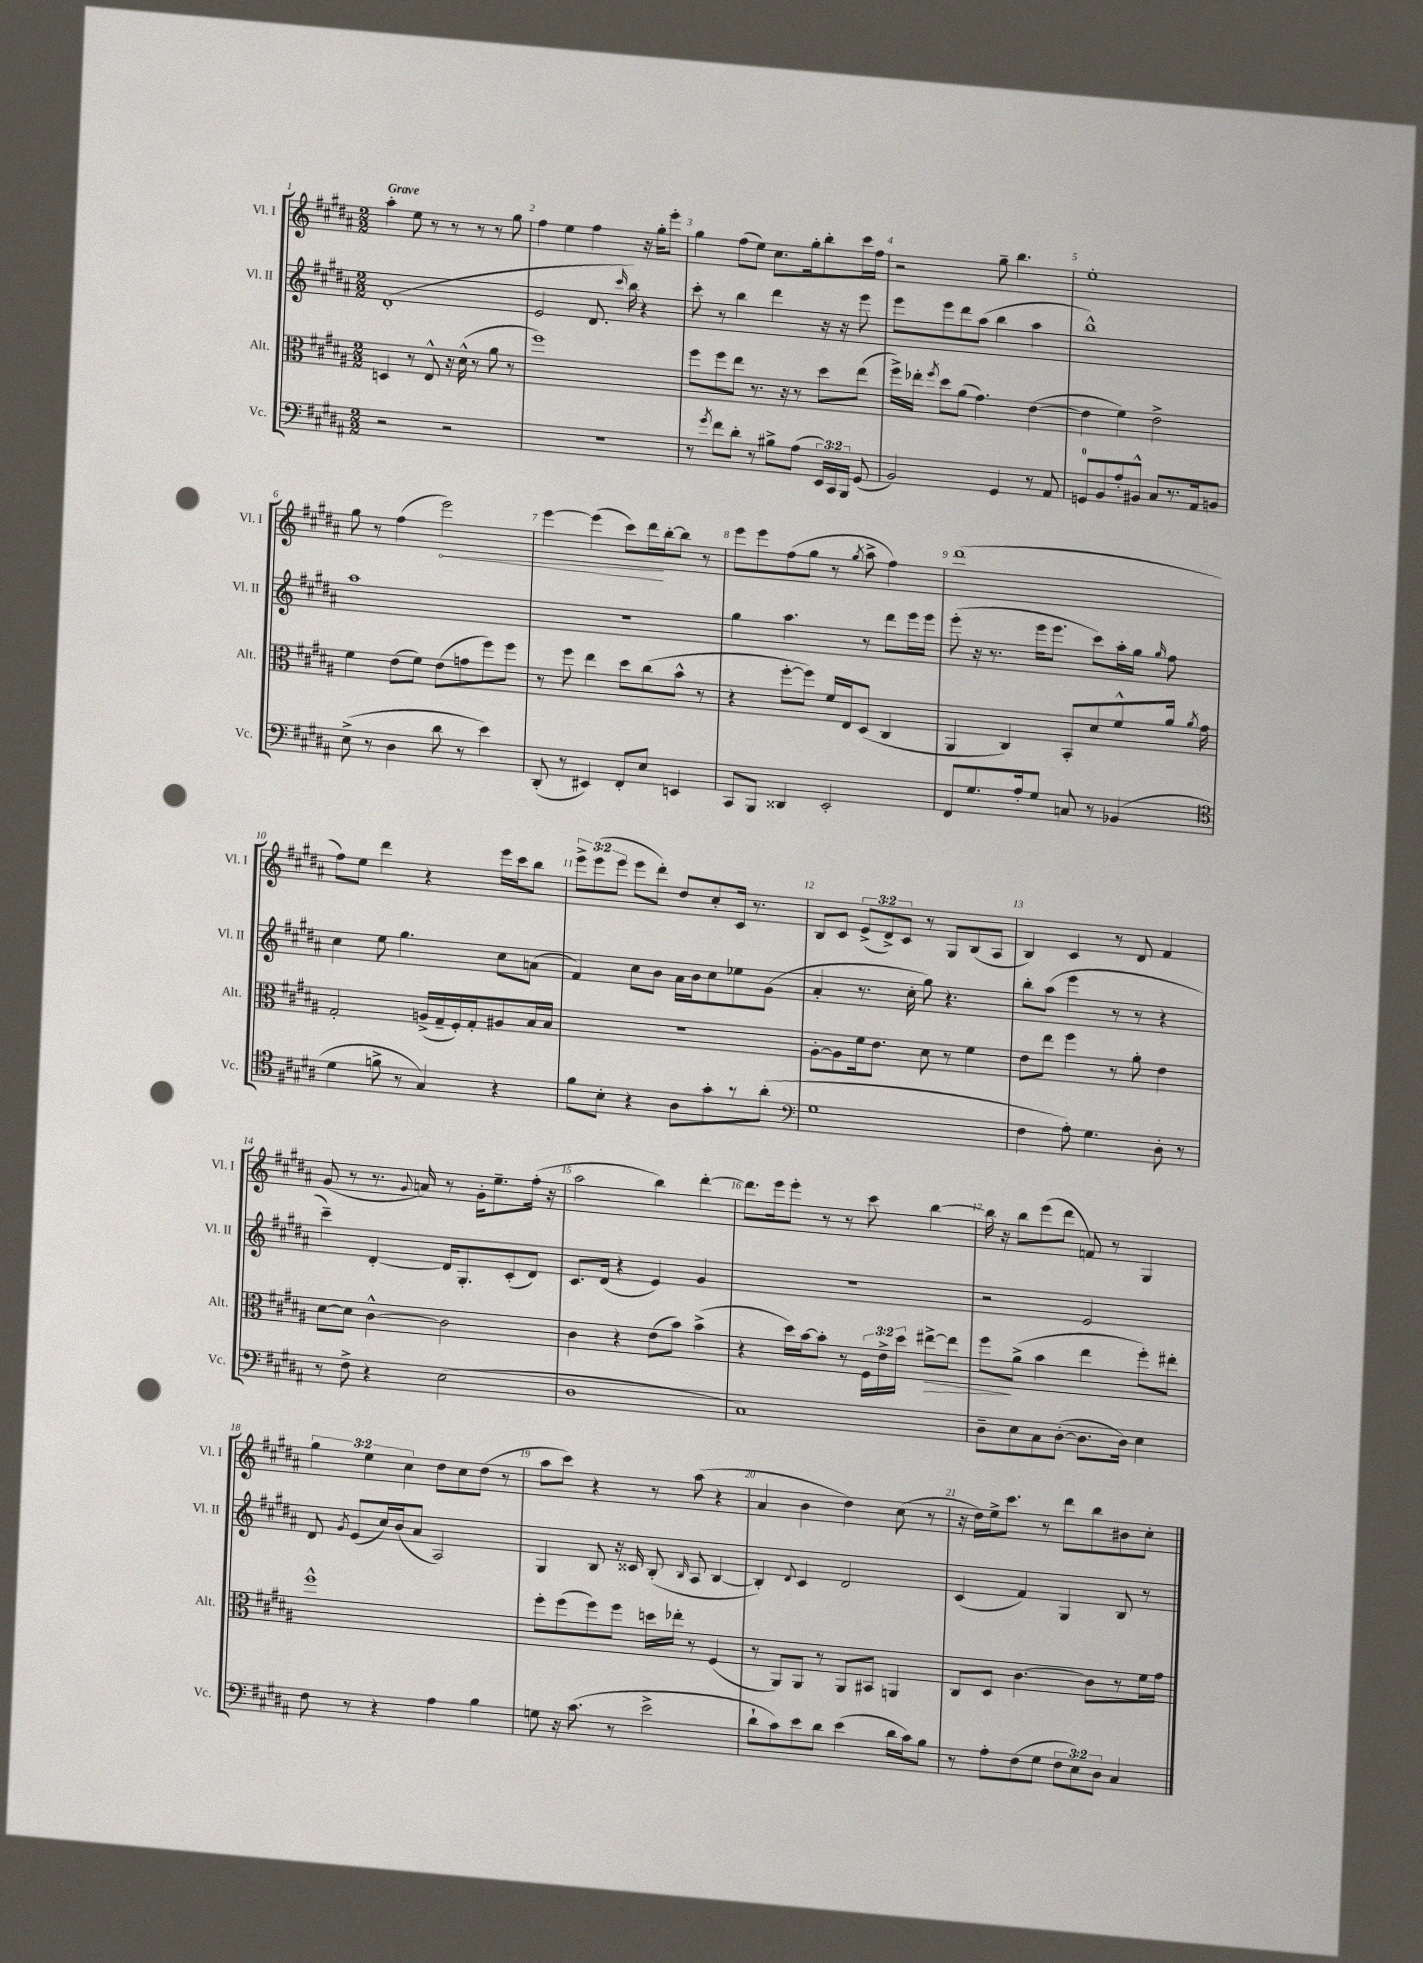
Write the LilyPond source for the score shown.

<<
\new StaffGroup <<
\new Staff = "s0" \with { instrumentName = "Vl. I" shortInstrumentName = "Vl. I" } {
    \clef treble \key b \major \numericTimeSignature \time 2/2 \override Staff.TupletNumber.text = #tuplet-number::calc-fraction-text \tempo "Grave"
    \autoBeamOff ais''4-. e''8 r8 r8 r8 r8 gis''8 |
    fis''4 e''4 fis''4 r16 gis''16[-. e'''8]-. |
    gis''4 fis''8[( e''8]) cis''8.[ gis''16-. b''8-. cis'''16 fis''16] |
    r2 gis''8-- b''4. |
    e''1-. |
    gis''8 r8 fis''4( \once \override Hairpin.circled-tip = ##t e'''2\<) |
    e'''4~ e'''4( cis'''8[) dis'''16\! b''16~-. b''8] r8 |
    e'''8[ e'''8 fis''8( gis''8] r8 \acciaccatura { gis''8 } ais''8-> fis''4) |
    dis'''1( |
    fis''8[) e''8] dis'''4 r4 e'''16[ cis'''16 b''8] |
    \tuplet 3/2 { e'''8[-> e'''8( e'''8] } e'''8[ dis'''8]-.) dis''8[ cis''8-. cis'16] r8. |
    b8[ cis'8] \tuplet 3/2 { e'8[->( dis'8->) cis'8] } r8 gis8[ b8( ais8] |
    b4) cis'4 r8 dis'8 fis'4 |
    gis'8( r8 r8. \appoggiatura { gis'8 } a'16) r8 gis'16[-. e''8.-- fis''16]-.( r16 |
    ais''2 b''4) dis'''4~-. |
    dis'''8.[ e'''16 e'''8]-. r8 r8 cis'''8 b''4~ |
    b''16 r16 b''8[ e'''8( dis'''8] f'8) r8 gis4 |
    \tuplet 3/2 { gis''4 e''4 cis''4 } dis''8[ cis''8 dis''8]( r8 |
    ais''8[ cis'''8]) r4 r8 ais''8( r4 |
    ais'4 b'4 dis''4) cis''8( r8 |
    r16 dis''16[) e''16-> cis'''8.] r8 dis'''8[ b''8 bis'8 cis''8]-. \bar "|." |
}
\new Staff = "s1" \with { instrumentName = "Vl. II" shortInstrumentName = "Vl. II" } {
    \clef treble \key b \major \numericTimeSignature \time 2/2
    \autoBeamOff dis'1-.( |
    e'2 dis'8. \grace { cis'''16 } b''16) r4 |
    cis'''8-. r8 b''4 dis'''4 r16 r16 e'''8 |
    e'''8[ e'''8 dis'''8 ais''8]( b''4 ais''4 |
    b''1-^) |
    ais''1 |
    R1 |
    gis''4 ais''4. r8 dis'''8[ e'''16 e'''16] |
    e'''8-.( r16 r8. e'''16[ e'''8.] cis'''8[) ais''16-. gis''16] \grace { gis''16 } fis''8 |
    cis''4 e''8 gis''4. cis''8[ a'8]( |
    fis'4) cis''8[ b'8] ais'16[ b'16 cis''8 ees''8 gis'8]( |
    ais'4-. r8. cis''16-. gis''8) r4. |
    b''8[-. ais''8]( e'''4 r8 r8 r4 |
    cis'''4--) dis'4~-. dis'16[ gis8.-. cis'8-.( dis'8]) |
    cis'8.[ dis'16]( r4 e'4) gis'4 |
    R1 |
    r2 e'2 |
    dis'8 \acciaccatura { gis'8 } e'8[( cis''16) b'16( ais'8] ais2) |
    gis4 b8 r16 cisis'16 b8-.( \grace { b16 } ais8 b4~ |
    b4-.) \appoggiatura { dis'8 } cis'4 dis'2 |
    cis'4( fis'4) gis4 b8 r8 \bar "|." |
}
\new Staff = "s2" \with { instrumentName = "Alt." shortInstrumentName = "Alt." } {
    \clef alto \key b \major \numericTimeSignature \time 2/2 \override Staff.TupletNumber.text = #tuplet-number::calc-fraction-text
    \autoBeamOff d4 r8 e8-^ r16 dis'16-^( r8 ais'8 r8 |
    fis''1) |
    fis''8[ fis''8 e''8] r8. r16 r8 dis''8[ e''8]( |
    fis''16[->) ees''16]-. \acciaccatura { fis''8 } dis''8[ ais'8]( gis'4.) e'4~( |
    e'4 fis'4) e'2-> |
    fis'4 e'8[( fis'8]) e'8[( g'8 fis''8) fis''8] |
    r8 fis''8 e''4 dis''8[ cis''8( b'8]-^ r8 |
    r4 fis''8[~-. fis''8]) fis'16[ e16 dis8]( cis4 |
    ais,4 cis4) b,8[-. dis'8 fis'8-^ ais'16] \acciaccatura { ais'8 } gis'16 |
    gis2-. a16[->( gis16-- fis16-.) gis16-. ais8 b16 b16] |
    R1 |
    ais8[~-. ais8 fis'16 e'8.] dis'8 r8 fis'4 |
    e'8[ e''8] fis''4 r8 ais'8-. e'4 |
    dis'8[~ dis'8] cis'4~-^ cis'2 |
    cis'4 r4 e'8[( b'8]) b'4->( |
    r4 dis''16[) b'16~ b'8]-. r8 \tuplet 3/2 { fis16[ e'16-> dis''16] } eis''8[~->\> eis''8] |
    fis''8[\! ais'8]->( b'4 e''4 fis''8[-.) eis''8]-. |
    fis''1-^ |
    fis''8[-. fis''8( fis''8) fis''8] d''16[ ees''16]-. r8 fis4( |
    r8 ais,8[) ais,8] r8 ais,8[ bis,8] a,4 |
    cis8[ dis8] cis'4.~ cis'8[ r8 fis'16 gis'16] \bar "|." |
}
\new Staff = "s3" \with { instrumentName = "Vc." shortInstrumentName = "Vc." } {
    \clef bass \key b \major \numericTimeSignature \time 2/2 \override Staff.TupletNumber.text = #tuplet-number::calc-fraction-text
    \autoBeamOff r2 r2 |
    r1 |
    r8 \acciaccatura { gis'8 } fis'8[ dis'8]-. r8 bis8[-> ais8]( \tuplet 3/2 { e,16[) cis,16 b,,16] } gis,8( |
    b,2) gis,4 r8 ais,8 |
    g,8[-0 b,8 ais8-. bis,8]-^ cis8[ r8. ais,16 b,8] |
    e8->( r8 dis4 dis'8 r8 e'4) |
    dis,8-.( r8 eis,4) fis,8[-. e8] e,4 |
    cis,8[ b,,8] disis,4 e,2-. |
    fis,8[ gis8. ais16-. gis8] c8 r8 bes,4( |
    \clef tenor dis'4 f'8-> r8 gis4) r4 |
    fis'8[ b8]-. r4 ais8[ gis'8-. r8 ais'8]-.( |
    \clef bass gis1 |
    fis4 ais8-.) gis4. dis8-. r8 |
    r8 fis8-> r4 e2( |
    dis1 |
    cis1) |
    dis8[-- e8 cis8 dis8]~-.( dis8.[ dis16]) e4 |
    fis8 r8 r4 ais4 b4 |
    g8 r16 cis'8.( r8 e'2-> |
    dis'8[-! cis'8) e'8 dis'8] e'4( dis'16[ cis'16) b8] |
    r8 ais8[-. fis8( gis8] \tuplet 3/2 { fis8[ e8) dis8] } cis4 \bar "|." |
}
>>
>>
\layout { \context { \Score \override BarNumber.break-visibility = ##(#f #t #t) barNumberVisibility = #all-bar-numbers-visible } }
